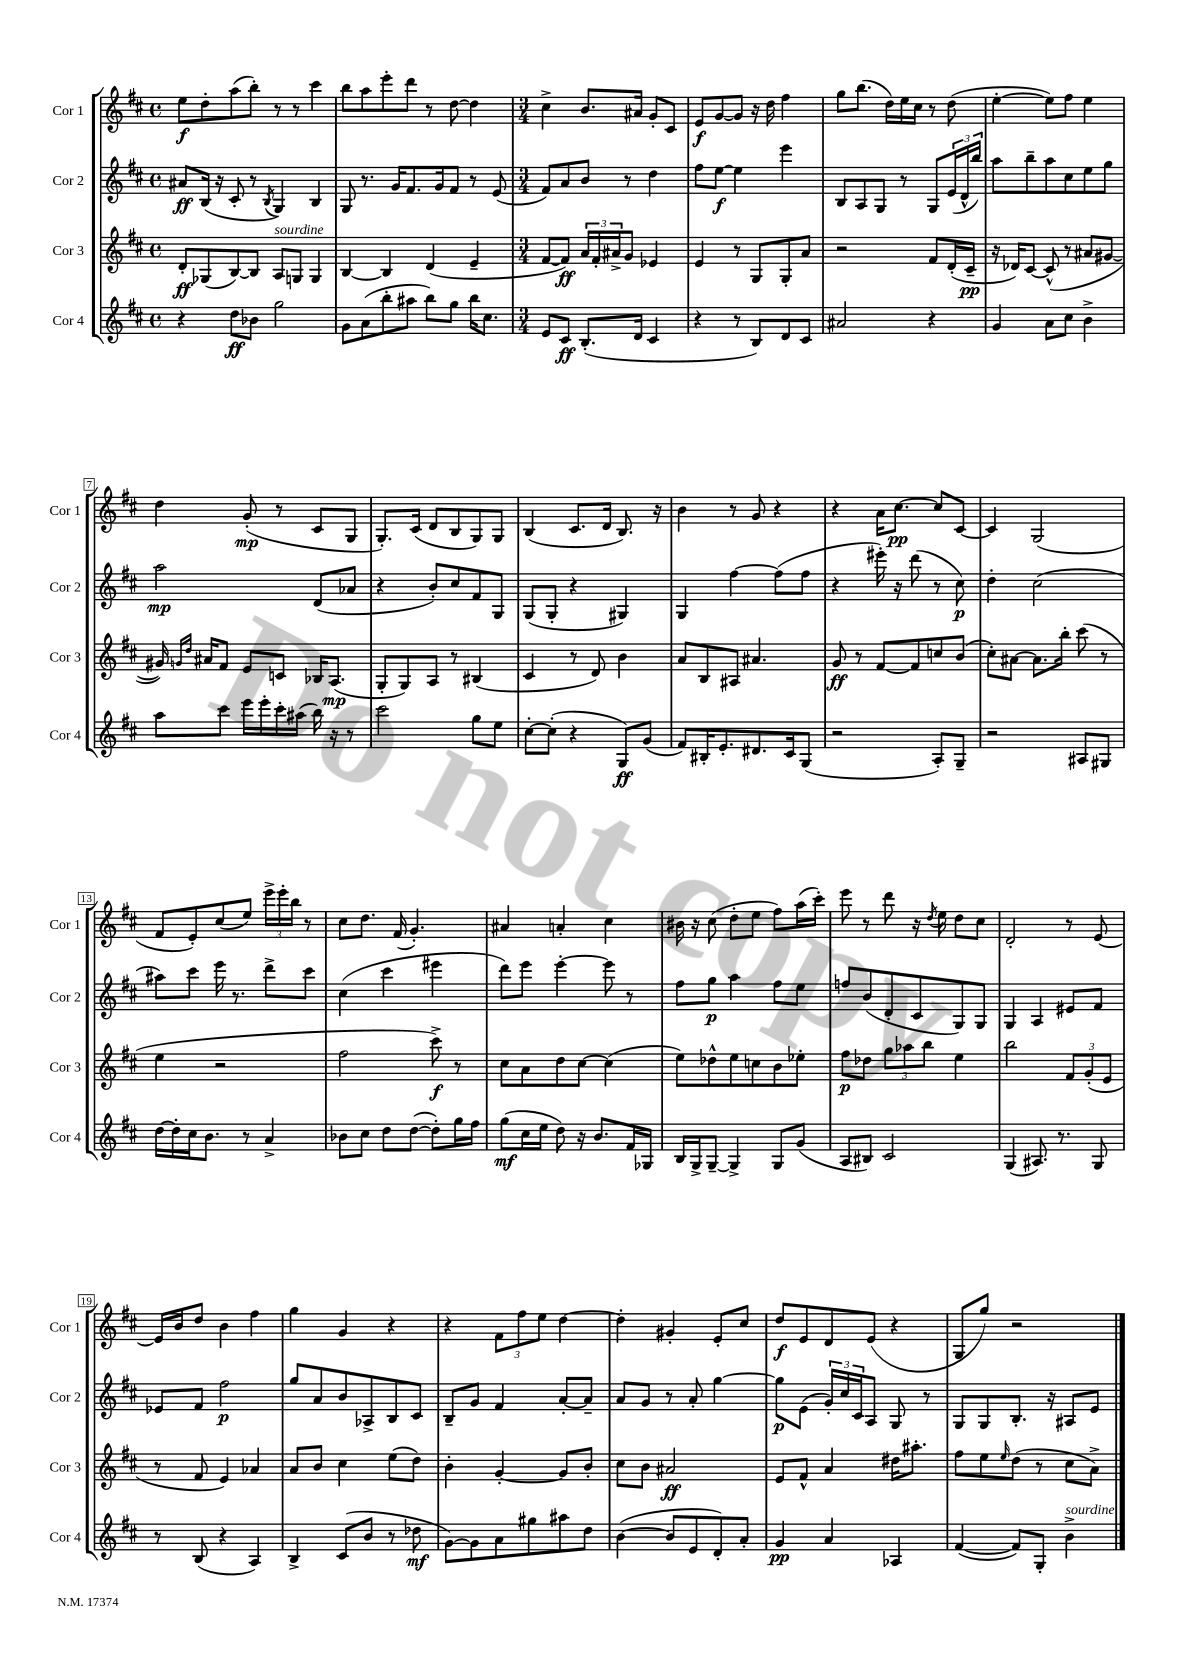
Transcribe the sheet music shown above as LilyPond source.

<<
\new StaffGroup <<
\new Staff = "s0" \with { instrumentName = "Cor 1" shortInstrumentName = "Cor 1" } {
    \clef treble \key d \major \defaultTimeSignature \time 4/4
    e''8\f d''8-. a''8( b''8-.) r8 r8 cis'''4 |
    b''8 a''8 e'''8-. d'''8 r8 d''8~ d''4 |
    \numericTimeSignature \time 3/4 cis''4-> b'8. ais'16 g'8-. cis'8 |
    e'8\f g'8~ g'8 r16 d''16 fis''4 |
    g''8 b''8.( d''16) e''16 cis''16 r8 d''8( |
    e''4~-. e''8) fis''8 e''4 |
    d''4 g'8-.\mp( r8 cis'8 g8 |
    g8.-.) cis'16( d'8 b8 g8) g8 |
    b4( cis'8. d'16 b8.) r16 |
    b'4 r8 g'8 r4 |
    r4 a'16 cis''8.~\pp cis''8 cis'8~ |
    cis'4 g2( |
    fis'8 e'8-.) cis''8( e''8) \tuplet 3/2 { e'''16-> e'''16-. b''16 } r8 |
    cis''8 d''8. fis'16( g'4.-.) |
    ais'4 a'4-. cis''4 |
    bis'16 r16 cis''8( d''8-. e''8 fis''8) a''16( cis'''16-.) |
    e'''8 r8 d'''8 r16 \acciaccatura { d''8 } e''16 d''8 cis''8 |
    d'2-. r8 e'8~ |
    e'16 b'16 d''8 b'4 fis''4 |
    g''4 g'4 r4 |
    r4 \tuplet 3/2 { fis'8 fis''8 e''8 } d''4~ |
    d''4-. gis'4-. e'8-. cis''8 |
    d''8\f e'8 d'8 e'8( r4 |
    g8 g''8) r2 \bar "|." |
}
\new Staff = "s1" \with { instrumentName = "Cor 2" shortInstrumentName = "Cor 2" } {
    \clef treble \key d \major \defaultTimeSignature \time 4/4
    ais'8\ff b16( r16 cis'8-. r8 \acciaccatura { b8 } g4) b4 |
    g8 r8. g'16 fis'8. g'16 fis'8 r8 e'8( |
    \numericTimeSignature \time 3/4 fis'8) a'8 b'8 r8 d''4 |
    fis''8 e''8~\f e''4 e'''4 |
    b8 a8 g8 r8 g8 \tuplet 3/2 { e'16( d'16-^ b''16) } |
    a''8 b''8-- a''8 cis''8 e''8 g''8 |
    a''2\mp d'8( aes'8 |
    r4 b'8-.) cis''8 fis'8 g8 |
    g8( g8-. r4 gis4) |
    g4 fis''4~ fis''8( fis''8 |
    r4 eis'''16-.) r16 d'''8( r8 cis''8\p) |
    d''4-. cis''2( |
    ais''8) cis'''8 e'''16 r8. d'''8-> cis'''8 |
    cis''4( cis'''4 eis'''4 |
    d'''8) e'''8 e'''4~-. e'''8 r8 |
    fis''8 g''8\p a''4 fis''8 e''8 |
    f''8 b'8( d'8-. cis'8 g8) g8 |
    g4 a4 eis'8 fis'8 |
    ees'8 fis'8 fis''2\p |
    g''8 a'8 b'8 aes8-> b8 cis'8 |
    b8-- g'8 fis'4 a'8~-. a'8-- |
    a'8 g'8 r8 a'8-. g''4~ |
    g''8\p e'8( \tuplet 3/2 { g'16-.) cis''16 cis'16 } a8 g8 r8 |
    g8 g8 b8.-. r16 ais8 e'8 \bar "|." |
}
\new Staff = "s2" \with { instrumentName = "Cor 3" shortInstrumentName = "Cor 3" } {
    \clef treble \key d \major \defaultTimeSignature \time 4/4
    d'8-.\ff ges8( b8~) b8 a8^\markup { \italic "sourdine" } g8 g4 |
    b4~ b4 d'4( e'4-- |
    \numericTimeSignature \time 3/4 fis'8~ fis'8\ff) \tuplet 3/2 { a'16 fis'16-. ais'16-> } g'8 ees'4 |
    e'4 r8 g8 g8-. a'8 |
    r2 fis'8 d'16-.( cis'16--\pp |
    r16 des'16) cis'8~ cis'8-^( r8 ais'8 gis'8~ |
    gis'16) \grace { g'16 d''16 } ais'16 fis'8 e'8 c'8 bes16 a8.\mp( |
    g8-. g8) a8 r8 bis4( |
    cis'4 r8 d'8) b'4 |
    a'8 b8 ais8 ais'4. |
    g'8\ff r8 fis'8~ fis'8 c''8 b'8( |
    cis''8-.) ais'8~ ais'8. b''16-. cis'''8( r8 |
    e''4 r2 |
    fis''2 cis'''8->\f) r8 |
    cis''8 a'8 d''8 cis''8~ cis''4( |
    e''8) des''8-^ e''8 c''8 b'8 ees''8-. |
    fis''8\p des''8 \tuplet 3/2 { g''8 aes''8 b''8 } e''4 |
    b''2 \tuplet 3/2 { fis'8 g'8-.( e'8 } |
    r8 fis'8 e'4) aes'4 |
    a'8 b'8 cis''4 e''8( d''8) |
    b'4-. g'4~-. g'8 b'8-. |
    cis''8 b'8 ais'2\ff |
    e'8 fis'8-^ a'4 dis''16 ais''8.-. |
    fis''8 e''8 \grace { e''16 } d''8( r8 cis''8 a'8->) \bar "|." |
}
\new Staff = "s3" \with { instrumentName = "Cor 4" shortInstrumentName = "Cor 4" } {
    \clef treble \key d \major \defaultTimeSignature \time 4/4
    r4 d''8\ff bes'8 g''2 |
    g'8 a'8( b''8-. ais''8 b''8) g''8 b''16 cis''8. |
    \numericTimeSignature \time 3/4 e'8 cis'8\ff b8.-.( d'16 cis'4 |
    r4 r8 b8) d'8 cis'8 |
    ais'2 r4 |
    g'4 a'8 cis''8 b'4-> |
    a''8 cis'''8 e'''16 e'''16-. cis'''16-. ais''16( b''16) r16 r8 |
    cis'''2 g''8 e''8 |
    cis''8~-. cis''8-.( r4 g8\ff) g'8( |
    fis'8) bis16-. e'8.-. dis'8. cis'16 g8( |
    r2 a8-.) g8-- |
    r2 ais8 gis8 |
    d''16~ d''16-. cis''16 b'8. r8 a'4-> |
    bes'8 cis''8 d''8 d''8~( d''8-.) g''16 fis''16 |
    g''8\mf( cis''16 e''16 d''8) r16 b'8. fis'16 ges16 |
    b16 g16-> g8~-- g4-> g8 g'8( |
    a8 bis8) cis'2 |
    g4( ais8.) r8. g8 |
    r8 b8( r4 a4) |
    b4-> cis'8( b'8 r8 des''8\mf |
    g'8~) g'8 a'8 gis''8 ais''8 d''8 |
    b'4~( b'8 e'8 d'8-.) a'8-. |
    g'4\pp a'4 aes4 |
    fis'4~( fis'8) g8-. b'4->^\markup { \italic "sourdine" } \bar "|." |
}
>>
>>
\layout { \context { \Score \override BarNumber.stencil = #(make-stencil-boxer 0.1 0.3 ly:text-interface::print) } }
